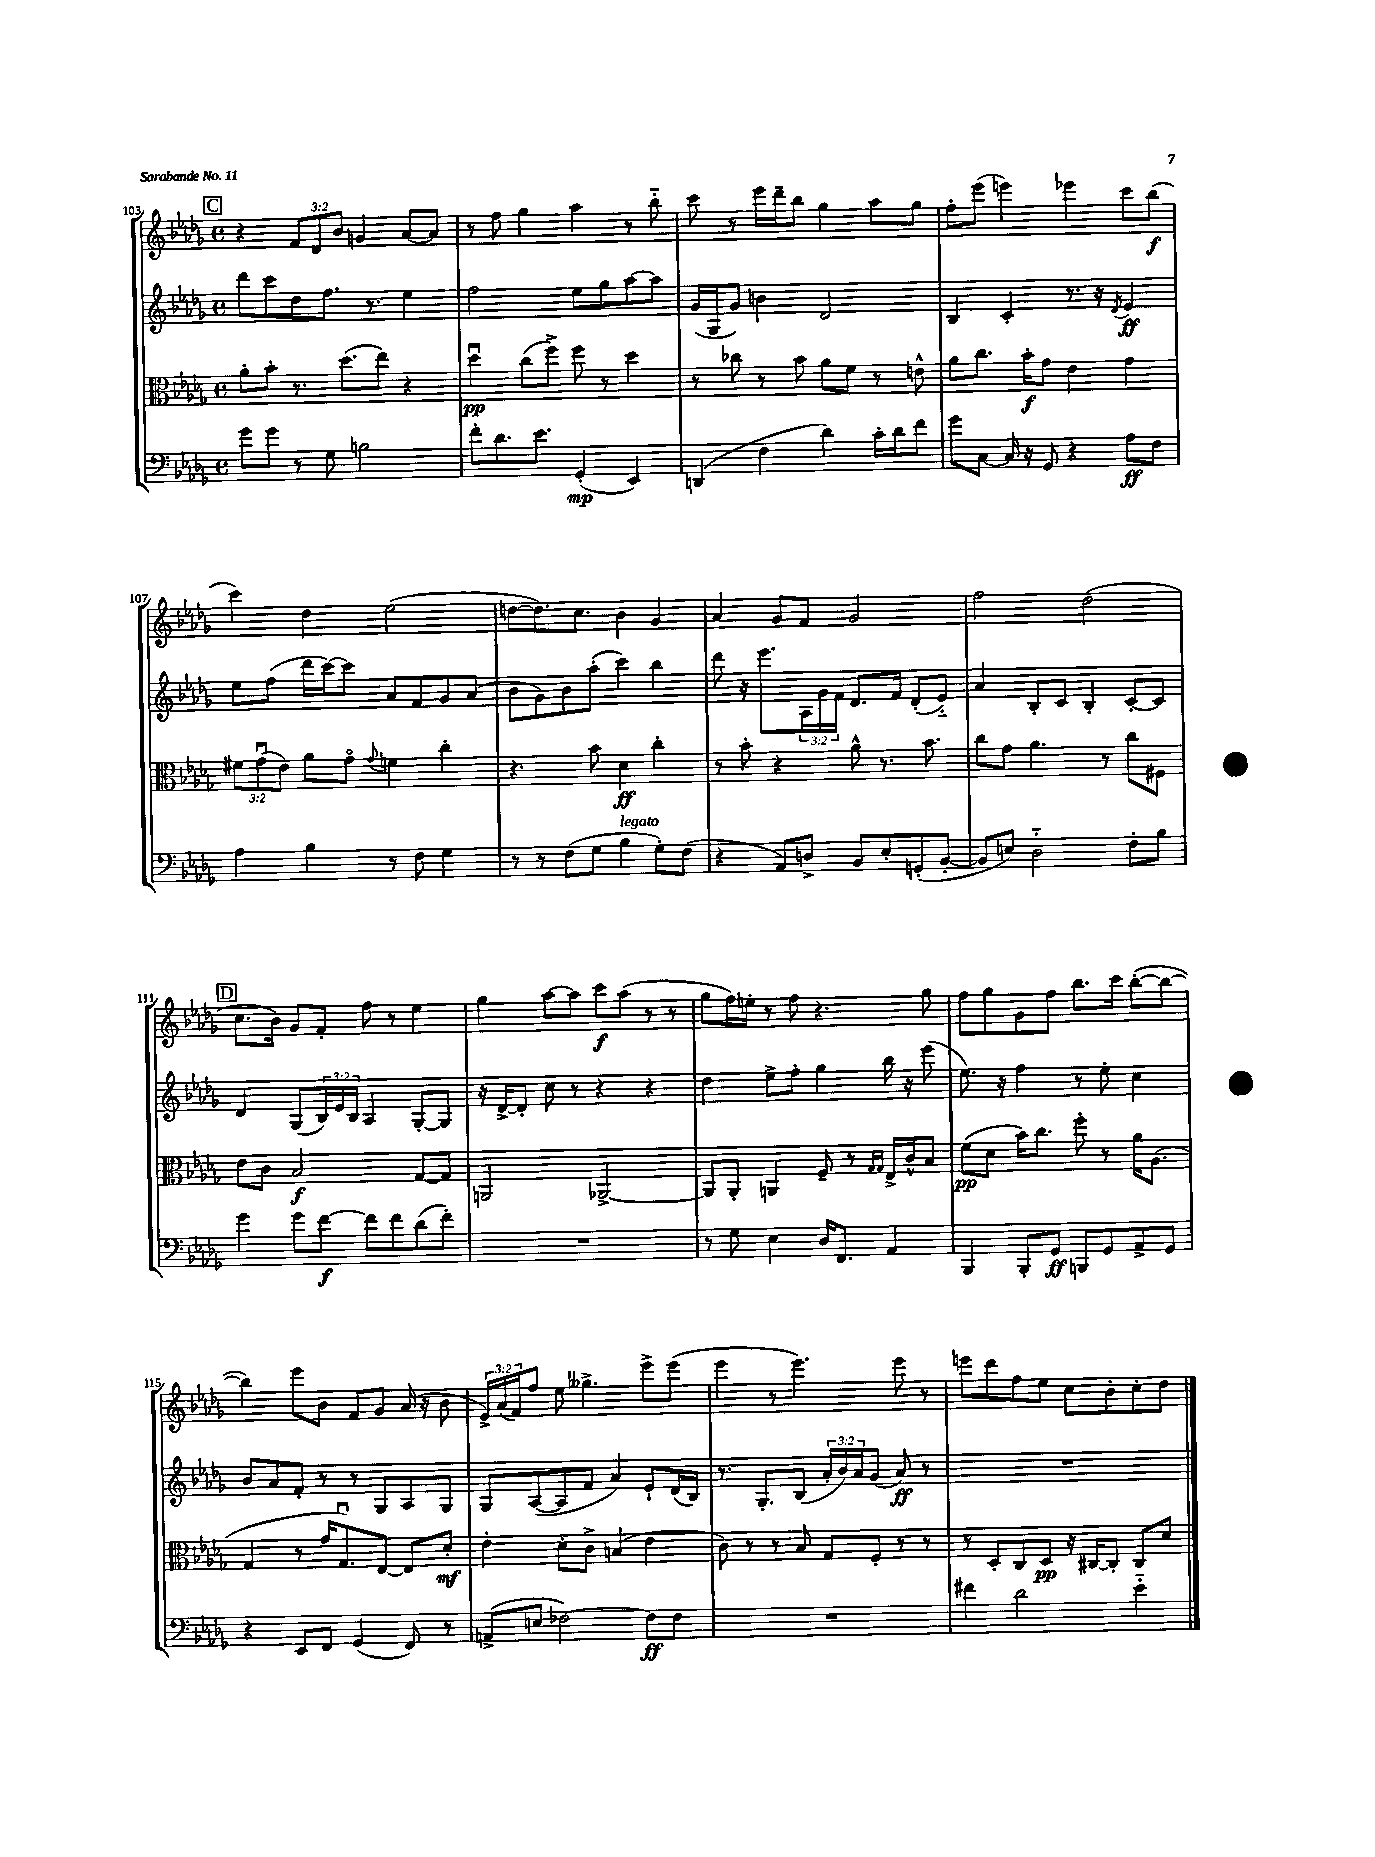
<<
\new StaffGroup <<
\new Staff = "s0" {
    \clef treble \key des \major \defaultTimeSignature \time 4/4 \override Staff.TupletNumber.text = #tuplet-number::calc-fraction-text
    \mark \markup { \box "C" } r4 \tuplet 3/2 { f'8 des'8 bes'8 } g'4 aes'8~ aes'8 |
    r8 f''8 ges''4 aes''4 r8 bes''8-_ |
    c'''8 r8 ees'''16 des'''16-- bes''8 ges''4 aes''8 ges''8 |
    f''8-. ees'''8( e'''4) ees'''4 c'''8 bes''8\f( |
    c'''4) des''4 ees''2( |
    d''8~ d''8.) c''8. bes'4 ges'4 |
    aes'4 ges'8 f'8 ges'2 |
    f''2 des''2( |
    \mark \markup { \box "D" } c''8. bes'16) ges'8 f'8-. f''8 r8 ees''4 |
    ges''4 aes''8~ aes''8 c'''8\f aes''8( r8 r8 |
    ges''8 f''16) e''16-. r8 f''8 r4. ges''8 |
    f''8 ges''8 ges'8 f''8 bes''8. c'''16 bes''8~-.( bes''8~ |
    bes''4) ees'''8 bes'8 f'8 ges'8 aes'16( r16 bes'8 |
    \tuplet 3/2 { ees'16->) aes'16( f'16) } f''8 ees''8 geses''4.-> ees'''8-> ees'''8( |
    ees'''4 r8 ees'''4.) ees'''8 r8 |
    e'''8 des'''8 f''8 ees''8 c''8 bes'8-. c''8-. des''8 \bar "|." |
}
\new Staff = "s1" {
    \clef treble \key des \major \defaultTimeSignature \time 4/4 \override Staff.TupletNumber.text = #tuplet-number::calc-fraction-text
    \mark \markup { \box "C" } des'''8 c'''8 des''8 f''8. r8. ees''4 |
    f''2 ees''8 ges''8 aes''8~ aes''8 |
    ges'16( ges16 ges'8) b'4 des'2 |
    bes4 c'4-. r8. r16 \acciaccatura { des'8 } ees'4\ff |
    ees''8 f''8( des'''16 c'''16~) c'''8 aes'8 f'8 ges'8 aes'8( |
    bes'8 ges'8) bes'8 aes''8-.( c'''4) bes''4 |
    des'''8 r16 ees'''8. \tuplet 3/2 { aes16 ges'16 f'16 } des'8. f'16 des'8-.( ees'8-_) |
    aes'4 bes8-. c'8 bes4-. c'8~-. c'8 |
    \mark \markup { \box "D" } des'4 ges8( \tuplet 3/2 { bes16) ees'16 bes16 } aes4 ges8~-. ges8 |
    r16 des'16~-> des'8-. c''8 r8 r4 r4 |
    des''4 ees''8-> f''8-. ges''4 bes''16 r16 ees'''8( |
    ees''8.) r16 f''4 r8 ees''8-. c''4 |
    bes'8 aes'8 f'8-. r8 r8 ges8 aes8 ges8 |
    ges8 aes8~( aes8 f'8 aes'4) ees'8-! des'16( bes16) |
    r8. ges8.-. bes8( \tuplet 3/2 { aes'16-. bes'16) aes'16 } ges'8( aes'8\ff) r8 |
    R1 \bar "|." |
}
\new Staff = "s2" {
    \clef alto \key des \major \defaultTimeSignature \time 4/4 \override Staff.TupletNumber.text = #tuplet-number::calc-fraction-text
    \mark \markup { \box "C" } aes'8-. bes'8-. r8. des''8.( ees''8) r4 |
    des''4\downbow\pp c''8( f''8->) f''8 r8 des''4 |
    r8 ces''8 r8 bes'8 aes'8 f'8 r8 e'8-^ |
    aes'8 c''8. bes'16-.\f ges'8 ees'4 ges'4 |
    \tuplet 3/2 { fis'8 ges'8\downbow( ees'8) } aes'8 ges'8\flageolet \appoggiatura { ges'8 } f'4 c''4-. |
    r4. bes'8 des'4\ff c''4-. |
    r8 bes'8-. r4 aes'8-^ r8. bes'8. |
    c''8 ges'8 aes'4. r8 c''8 fis8 |
    \mark \markup { \box "D" } ees'8 c'8 bes2\f ges8~ ges8 |
    a,2 aes,2~-> |
    aes,8 aes,8-. a,4 f8-- r8 \grace { ges16 ges16 } ees16-> c'16-^ bes8 |
    f'8\pp( des'8 bes'16) c''8. f''8-. r8 aes'16 aes8.( |
    ges4 r8 ges'16 ges8.\downbow) ees8~ ees8 des'8-.\mf |
    ees'4-. des'8-. c'8-> b4( ees'4 |
    c'8) r8 r8 bes8 ges8 f8-. r8 r8 |
    r8 des8-. c8 des8\pp r16 cis16~ cis8-. cis8 des'8 \bar "|." |
}
\new Staff = "s3" {
    \clef bass \key des \major \defaultTimeSignature \time 4/4
    \mark \markup { \box "C" } ges'8 ges'8 r8 ges8 b2 |
    f'8-. des'8. ees'8. ges,4-.\mp( ees,4) |
    d,4( f4 des'4) c'16-. des'16 f'8 |
    ges'8 c8~ c16 r16 ges,8 r4 aes8\ff f8 |
    aes4 bes4 r8 f8 ges4 |
    r8 r8 f8( ges8 bes4^\markup { \italic "legato" } ges8-.) f8( |
    r4 aes,8) d8-> bes,8 ees8-. g,8-.( bes,8~-. |
    bes,8 e8) des2-_ f8-. bes8 |
    \mark \markup { \box "D" } ges'4 ges'8 f'8~\f f'8 f'8 des'8( f'8-.) |
    R1 |
    r8 ges8 ees4 des16 f,8. aes,4 |
    bes,,4 bes,,8-. ges,8\ff b,,8 ges,8 aes,8-> ges,8 |
    r4 ees,8 f,8 ges,4( f,8) r8 |
    a,8->( e8 fes2~) fes8\ff fes8 |
    R1 |
    fis'4 des'2 ees'4-_ \bar "|." |
}
>>
>>
\layout { \context { \Score currentBarNumber = #103 } }
